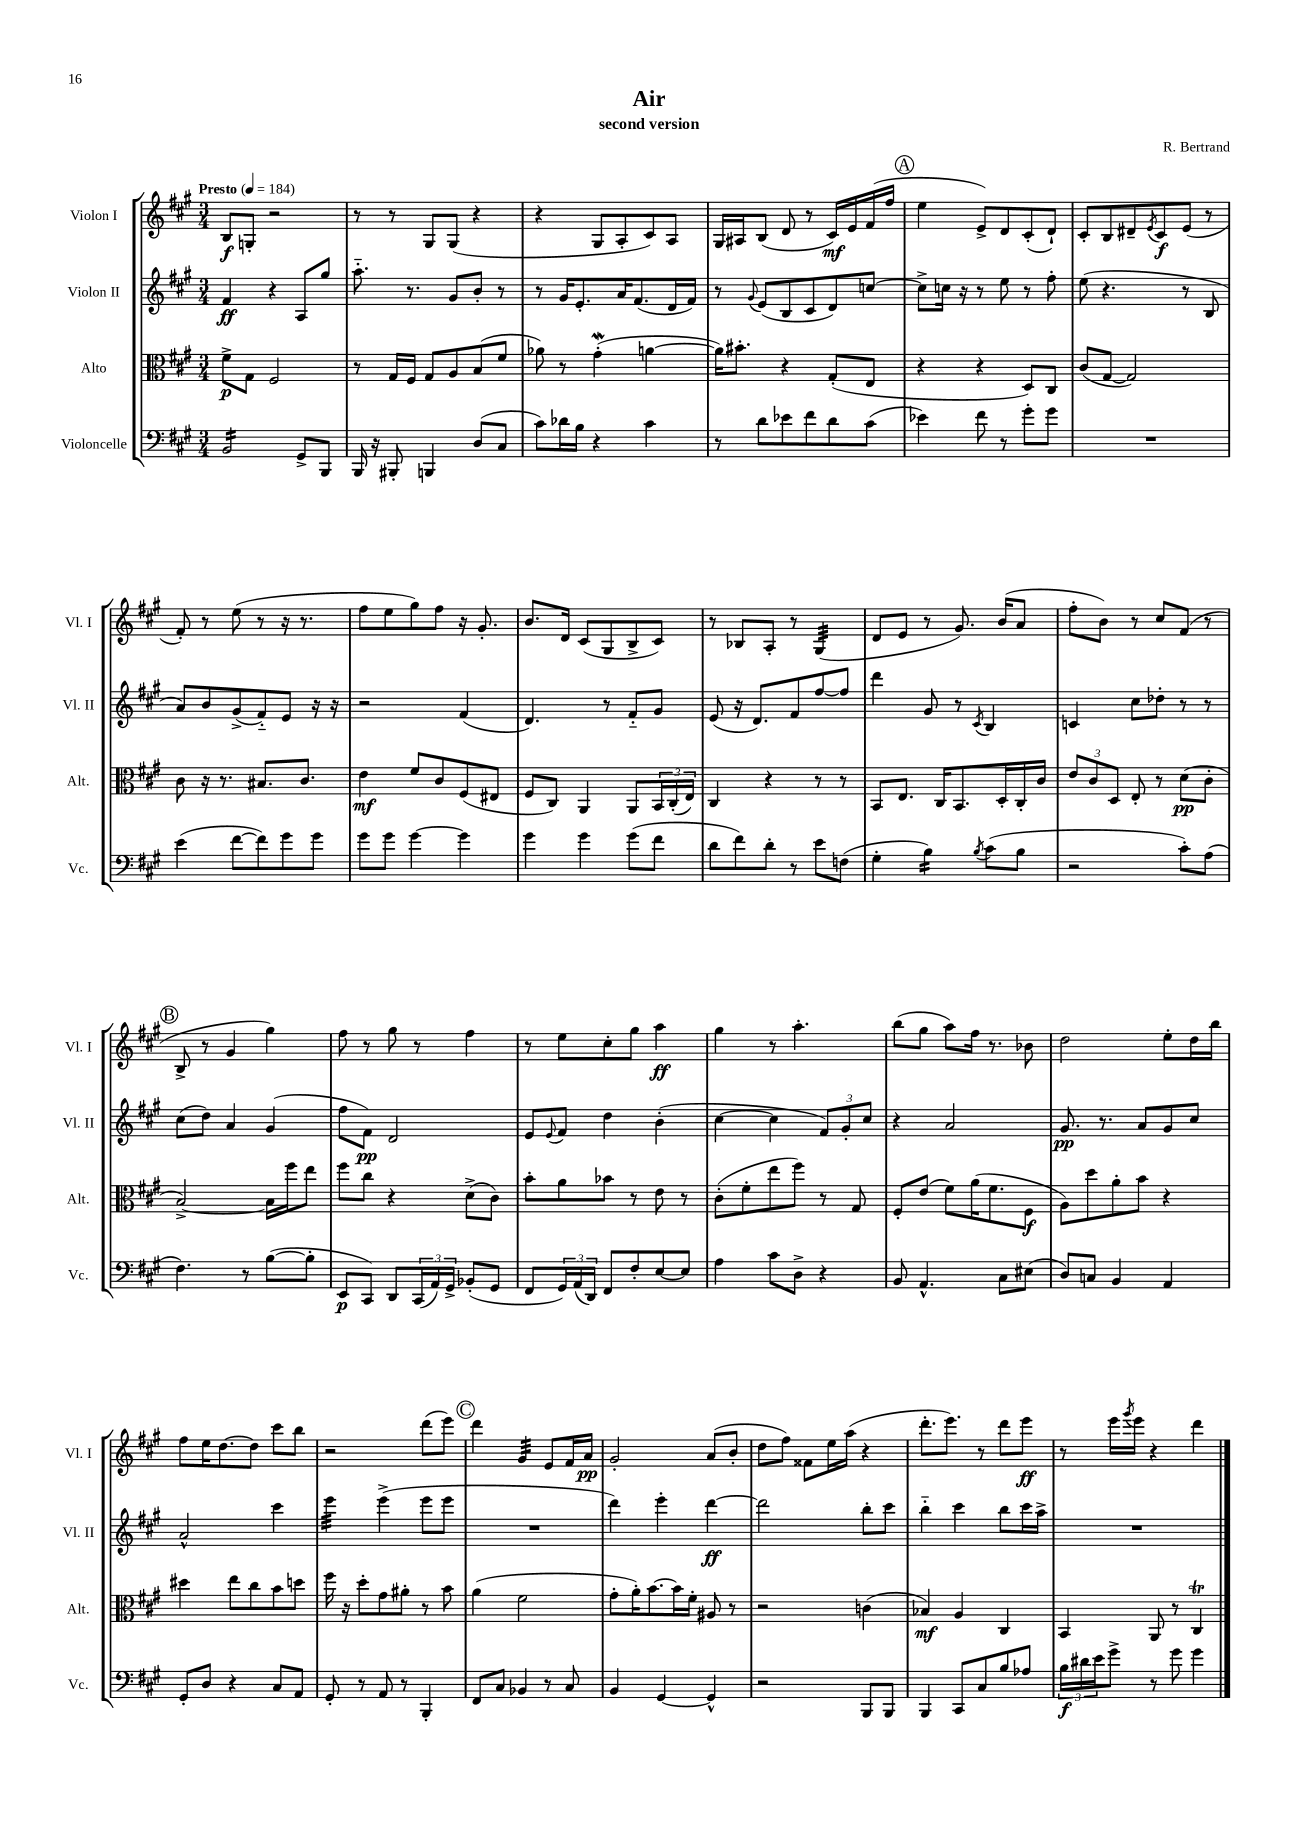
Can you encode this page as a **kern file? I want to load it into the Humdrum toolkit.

**kern	**kern	**kern	**kern
*staff4	*staff3	*staff2	*staff1
*clefF4	*clefC3	*clefG2	*clefG2
*k[f#c#g#]	*k[f#c#g#]	*k[f#c#g#]	*k[f#c#g#]
*M3/4	*M3/4	*M3/4	*M3/4
*MM184	*MM184	*MM184	*MM184
2BB/	8f#^\L	4f#/	8B/L
.	8G#\J	.	8G'/J
.	2F#/	4r	2r
8GG#^/L	.	8A/L	.
8BBB/J	.	8gg#/J	.
=	=	=	=
16BBB/	8r	8.aa'~\	8r
16r	.	.	.
8BBB#'/	16G#/LL	.	8r
.	16F#/JJ	8.r	.
4BBB/	8G#/L	.	8G#/L
.	8A/	8g#/L	(8G#/J
(8D/L	(8B/	8b'/J	4r
8C#/J	8f#/J	8r	.
=	=	=	=
8c#\L)	8a-\)	8r	4r
16d-\L	8r	16g#/LK	.
16B\JJ	.	8.e'/	.
4r	(4g#'\	.	8G#/L
.	.	16a/K	8A'/
.	.	(8.f#/	.
4c#\	[4a\	.	8c#/)
.	.	16d/L	8A/J
.	.	16f#/JJ)	.
=	=	=	=
8r	16a\]LK)	8r	16G#/LL
.	8.b#'\J	.	16A#/J
.	.	8qqg#/	.
8d\L	.	(8e/L	(8B/J
8e-\	4r	8B/	8d/
8f#\	.	8c#/	8r
8d\	(8G#'/L	8d/)	16c#/LL)
.	.	.	16e/
(8c#\J	8E/J	[8cc/J	(16f#/
.	.	.	16ff#/JJ
=	=	=	=
4e-\)	4r	8cc^\]L	4ee\
.	.	16cc\Jk	.
.	.	16r	.
8f#\	4r	8r	8e^/L)
8r	.	8ee\	8d/
8g#'\L	8D/L)	8r	(8c#'/
8g#\J	8C#/J	8ff#'\	8d`/J)
=	=	=	=
2.r	(8c#/L	(8ee\	8c#'/L
.	[8G#/J	4.r	8B/
.	2G#/])	.	8d#~/
.	.	.	8qe/
.	.	.	8c#/
.	.	8r	(8e/J
.	.	8B/	8r
=	=	=	=
(4e\	8c#\	8a/L)	8f#'/)
.	16r	8b/	8r
.	8.r	.	.
[8f#\L	.	(8g#^/	(8ee\
8f#\])	8.B#/L	8f#'~/)	8r
8g#\	.	8e/J	16r
.	8.c#/J	.	8.r
8g#\J	.	16r	.
.	.	16r	.
=	=	=	=
8g#\L	4e\	2r	8ff#\L
8g#\J	.	.	8ee\
[4g#\	8f#/L	.	8gg#\)
.	8c#/	.	8ff#\J
4g#\]	(8F#/	(4f#/	16r
.	.	.	8.g#'/
.	8E#/J	.	.
=	=	=	=
4g#\	8F#/L	4.d/)	8.b/L
.	8C#/J)	.	.
.	.	.	16d/Jk
4g#\	4AA/	.	(8c#/L
.	.	8r	8G#/
(8g#\L	8AA/L	8f#'~/L	8B^/
8f#\J	24BB/L	8g#/J	8c#/J)
.	(24C#'/	.	.
.	24E/JJ)	.	.
=	=	=	=
8d\L	4C#/	(8e/	8r
8f#\)	.	16r	8B-/L
.	.	8.d/L)	.
8d'\J	4r	.	8A'/J
8r	.	8f#/	8r
8e\L	8r	[8ff#/	(4G#/
(8F\J	8r	8ff#/]J	.
=	=	=	=
4G#'\	8BB/L	4ddd\	8d/L
.	8.E/J	.	8e/J
4B\)	.	8g#/	8r
.	16C#/LK	.	.
.	8.BB/	8r	8.g#/)
8qB/	.	8qc#/	.
(8c#\L	.	4B/	.
.	16D'/L	.	(16b/LK
8B\J	16C#'/	.	8a/J
.	16c#/JJ	.	.
=	=	=	=
2r	12e/L	4c/	8ff#'\L
.	12c#/	.	.
.	.	.	8b\J)
.	12D/J	.	.
.	8E'/	8cc#\L	8r
.	8r	8dd-'\J	8cc#/L
8c#'\L)	(8d\L	8r	(8f#/J
(8A\J	8c#'\J	8r	8r
=	=	=	=
4.F#\)	[2B^/)	(8cc#\L	8B^/
.	.	8dd\J)	8r
.	.	4a/	4g#/
8r	.	.	.
([8B\L	16B\]LL	(4g#/	4gg#\)
.	16ff#\J	.	.
8B'\]J	8ee\J	.	.
=	=	=	=
8EE/L	8ff#\L	8ff#\L	8ff#\
8CC#/J)	8cc#\J	8f#\J)	8r
8DD/L	4r	2d/	8gg#\
(24CC#/L	.	.	8r
24AA/)	.	.	.
24GG#^/JJ	.	.	.
(8BB-'/L	(8d^\L	.	4ff#\
8GG#/J	8c#\J)	.	.
=	=	=	=
8FF#/L	8b'\L	8e/L	8r
.	.	8qqe/	.
24GG#/L)	8a\	8f#/J	8ee\L
(24AA/	.	.	.
24DD/JJ)	.	.	.
8FF#/L	8b-\J	4dd\	8cc#'\
8F#'/	8r	.	8gg#\J
[8E/	8e\	(4b'\	4aa\
8E/]J	8r	.	.
=	=	=	=
4A\	(8c#'\L	[4cc#\	4gg#\
.	8f#'\	.	.
8c#\L	8ee\	4cc#\]	8r
8D^\J	8ff#\J)	.	4.aa'\
4r	8r	12f#/L)	.
.	.	12g#'/	.
.	8G#/	.	.
.	.	12cc#/J	.
=	=	=	=
8BB/	8F#'/L	4r	(8bb\L
4.AA^^/	(8e/J	.	8gg#\J
.	8f#\L)	2a/	8aa\L)
.	(16a\K	.	16ff#\Jk
.	8.f#\	.	8.r
8C#\L	.	.	.
(8E#\J	8F#\J	.	8b-\
=	=	=	=
8D/L)	8A\L)	8.g#/	2dd\
8C/J	8dd\	.	.
.	.	8.r	.
4BB/	8a'\	.	.
.	8b\J	8a/L	.
4AA/	4r	8g#/	8ee'\L
.	.	8cc#/J	16dd\L
.	.	.	16bb\JJ
=	=	=	=
8GG#'/L	4dd#\	2a^^/	8ff#\L
8D/J	.	.	16ee\K
.	.	.	[8.dd\
4r	8ee\L	.	.
.	8cc#\	.	8dd\]J
8C#/L	8b\	4ccc#\	8ccc#\L
8AA/J	8dd\J	.	8bb\J
=	=	=	=
8GG#'/	16ff#\	4eee\	2r
.	16r	.	.
8r	8dd'\L	.	.
8AA/	8g#\	(4eee^\	.
8r	8a#'\J	.	.
4BBB'/	8r	8eee\L	(8ddd\L
.	8b\	8eee\J	8eee\J)
=	=	=	=
8FF#/L	(4a\	2.r	4ddd\
8C#/J	.	.	.
4BB-/	2f#\	.	4g#/
8r	.	.	8e/L
8C#/	.	.	16f#/L
.	.	.	16a/JJ
=	=	=	=
4BB/	8g#'\L	4ddd\)	2g#'/
.	16a'\K)	.	.
.	[8.b\	.	.
[4GG#/	.	4eee'\	.
.	16b\]L	.	.
.	16f#'\JJ	.	.
4GG#^^/]	8A#/	[4ddd\	(8a/L
.	8r	.	8b'/J
=	=	=	=
2r	2r	2ddd\]	8dd\L
.	.	.	8ff#\J)
.	.	.	8f##\L
.	.	.	16ee\L
.	.	.	(16aa\JJ
8BBB/L	(4c\	8bb'\L	4r
8BBB/J	.	8ccc#\J	.
=	=	=	=
4BBB/	4B-/)	4bb'~\	8.ddd'\L
.	.	.	8.eee\J)
8CC#/L	4A/	4ccc#\	.
8C#/	.	.	8r
8B/	4C#/	8bb\L	8ddd\L
8A-/J	.	16ccc#\L	8eee\J
.	.	16aa^\JJ	.
=	=	=	=
24B\LL	4BB/	2.r	8r
24d#\	.	.	.
24e\J	.	.	.
8g#^\J	.	.	16eee\LL
.	.	.	8qggg#/
.	.	.	16eee\JJ
8r	8AA/	.	4r
8g#\	8r	.	.
4g#\	4C#/	.	4ddd\
==	==	==	==
*-	*-	*-	*-
